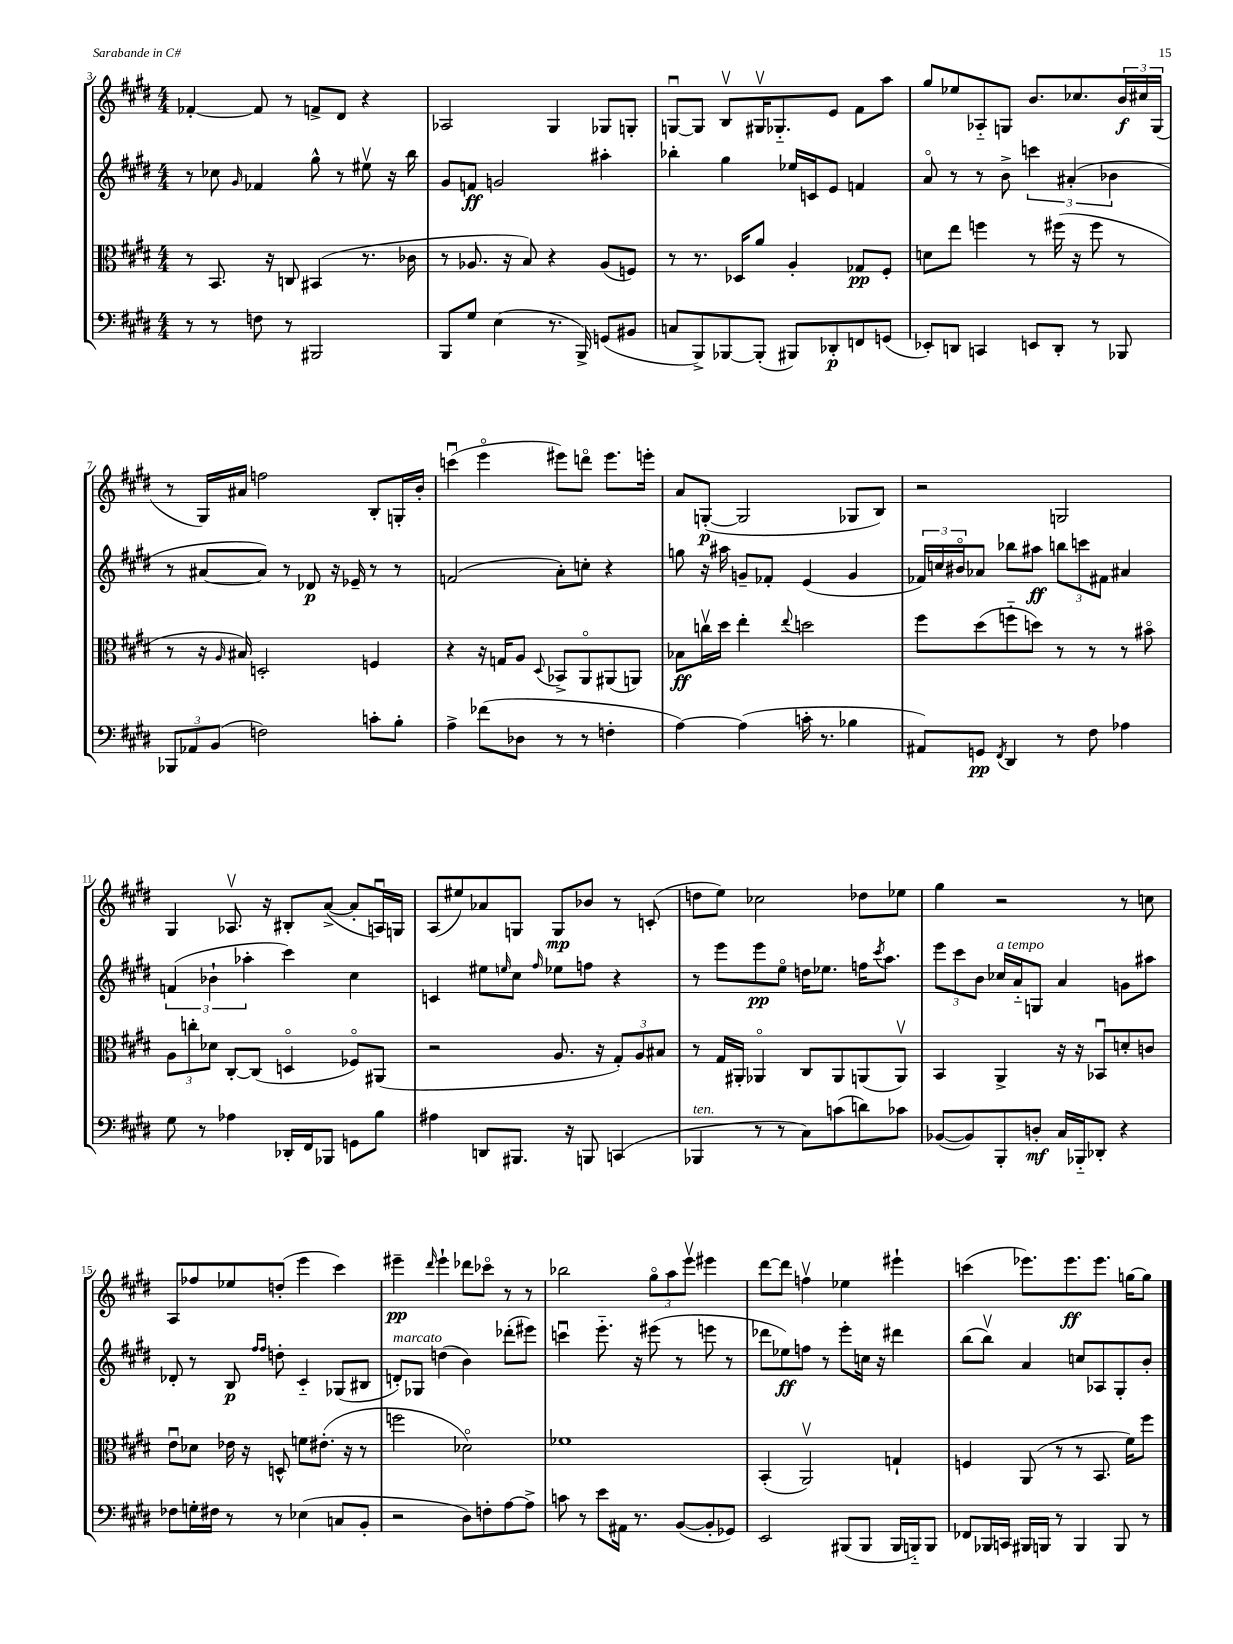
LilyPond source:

<<
\new StaffGroup <<
\new Staff = "s0" {
    \clef treble \key e \major \numericTimeSignature \time 4/4
    fes'4~-. fes'8 r8 f'8-> dis'8 r4 |
    aes2 gis4 ges8 g8-. |
    g8~\downbow g8 b8\upbow gis16\upbow ges8.-_ e'8 fis'8 a''8 |
    gis''8 ees''8 aes8-_ g8 b'8. ces''8. \tuplet 3/2 { b'16\f cis''16 g16( } |
    r8 gis16) ais'16 f''2 b8-. g16-. b'16-. |
    c'''4\downbow( e'''4\flageolet eis'''8) d'''8\flageolet eis'''8. e'''16-. |
    a'8 g8~-.\p( g2 ges8 b8) |
    r2 g2 |
    gis4 aes8.\upbow r16 bis8-. a'8~->( a'8-. a16\downbow) g16 |
    a8( eis''8) aes'8 g8 g8\mp bes'8 r8 c'8-.( |
    d''8 e''8) ces''2 des''8 ees''8 |
    gis''4 r2 r8 c''8 |
    a8 fes''8 ees''8 d''8-.( e'''4 cis'''4) |
    eis'''4--\pp \grace { dis'''16 } eis'''4-! des'''8 ces'''8\flageolet r8 r8 |
    bes''2 \tuplet 3/2 { gis''8\flageolet a''8 e'''8\upbow } eis'''4 |
    dis'''8~ dis'''8 f''4\upbow ees''4 eis'''4-! |
    c'''4( ees'''8.) ees'''8.\ff ees'''8. g''16~ g''8 \bar "|." |
}
\new Staff = "s1" {
    \clef treble \key e \major \numericTimeSignature \time 4/4
    r8 ces''8 \grace { gis'16 } fes'4 gis''8-^ r8 eis''8\upbow r16 b''16 |
    gis'8 f'8\ff g'2 ais''4-. |
    bes''4-. gis''4 ees''16 c'16 e'8 f'4 |
    a'8\flageolet r8 r8 b'8-> \tuplet 3/2 { c'''4 ais'4-.( bes'4 } |
    r8 ais'8~ ais'8) r8 des'8\p r16 ees'16-- r8 r8 |
    f'2( a'8-.) c''8-. r4 |
    g''8 r16 ais''16 g'8-- fes'8-. e'4( g'4 |
    \tuplet 3/2 { fes'16) c''16 bis'16\flageolet } aes'8 bes''8 ais''8\ff \tuplet 3/2 { b''8 c'''8 fis'8 } ais'4 |
    \tuplet 3/2 { f'4( bes'4-! aes''4-. } cis'''4) cis''4 |
    c'4 eis''8 \grace { e''16 } cis''8 \grace { fis''16 } ees''8 f''8 r4 |
    r8 e'''8 e'''8\pp e''8\flageolet d''16 ees''8. f''16 \acciaccatura { cis'''8 } a''8. |
    \tuplet 3/2 { e'''8 cis'''8 b'8 } ces''16^\markup { \italic "a tempo" } a'16-_ g8 a'4 g'8 ais''8 |
    des'8-. r8 b8\p \grace { fis''16 fis''16 } d''8-. cis'4-_ ges8( bis8 |
    d'8-.^\markup { \italic "marcato" }) ges8 d''4( b'4) des'''8-.( eis'''8) |
    c'''4\downbow e'''8.-_ r16 eis'''8( r8 e'''8 r8 |
    des'''8 ees''8\ff) f''8 r8 e'''8-. c''16 r16 dis'''4 |
    b''8( b''8\upbow) a'4 c''8 aes8 gis8-. b'8-. \bar "|." |
}
\new Staff = "s2" {
    \clef alto \key e \major \numericTimeSignature \time 4/4
    r8 b,8. r16 c8 bis,4( r8. ces'16 |
    r8 aes8. r16 b8) r4 aes8( f8) |
    r8 r8. des16 a'8 a4-. ges8\pp fis8-. |
    d'8 e''8 f''4 r8 fis''16( r16 fis''8 r8 |
    r8 r16 \grace { a16 } bis16) d2-. f4 |
    r4 r16 g16 a8 \appoggiatura { dis8 } bes,8-> a,8\flageolet ais,8( a,8) |
    bes8\ff c''16\upbow dis''16 e''4-. \appoggiatura { e''8 } d''2 |
    fis''8 dis''8( f''8-_ d''8) r8 r8 r8 bis'8\flageolet |
    \tuplet 3/2 { a8 c''8-. des'8 } cis8~-. cis8( d4\flageolet fes8\flageolet) ais,8( |
    r2 a8. r16 \tuplet 3/2 { gis8-.) a8 bis8 } |
    r8 gis16 ais,16-. aes,4\flageolet cis8 aes,8 a,8( a,8\upbow) |
    b,4 a,4-> r16 r16 bes,8\downbow d'8-. c'8 |
    e'8\downbow des'8 ees'16 r16 d8-^ f'8 eis'8.-.( r16 r8 |
    f''2 des'2\flageolet) |
    fes'1 |
    b,4-.( a,2\upbow) g4-! |
    f4 a,8( r8 r8 b,8. fis'16) fis''8 \bar "|." |
}
\new Staff = "s3" {
    \clef bass \key e \major \numericTimeSignature \time 4/4
    r8 r8 f8 r8 bis,,2 |
    b,,8 gis8 e4( r8. b,,16->) g,8( bis,8 |
    c8 b,,8->) bes,,8~ bes,,8-.( bis,,8) des,8-.\p f,8 g,8( |
    ees,8-.) d,8 c,4 e,8 d,8-. r8 bes,,8 |
    \tuplet 3/2 { bes,,8 aes,8 b,8( } f2) c'8-. b8-. |
    a4-> fes'8( des8 r8 r8 f4-. |
    a4~) a4( c'16-. r8. bes4 |
    ais,8) g,8\pp \acciaccatura { fis,8 } dis,4 r8 fis8 aes4 |
    gis8 r8 aes4 des,16-. fis,16 bes,,8 g,8 b8 |
    ais4 d,8 bis,,8. r16 b,,8 c,4( |
    bes,,4^\markup { \italic "ten." } r8 r8 cis8) c'8( d'8) ces'8 |
    bes,8~( bes,8) b,,8-. d8-.\mf cis16 bes,,16-_ des,8-. r4 |
    fes8 g16-. fis16 r8 r8 ees4( c8 b,8-. |
    r2 dis8) f8-. a8~ a8-> |
    c'8 r8 e'8 ais,16 r8. b,8~( b,8-. ges,8) |
    e,2 bis,,8( bis,,8 bis,,16 b,,16-_) b,,8 |
    fes,8 bes,,16 c,16 bis,,16 b,,16 r8 b,,4 b,,8 r8 \bar "|." |
}
>>
>>
\layout { \context { \Score currentBarNumber = #3 } }
